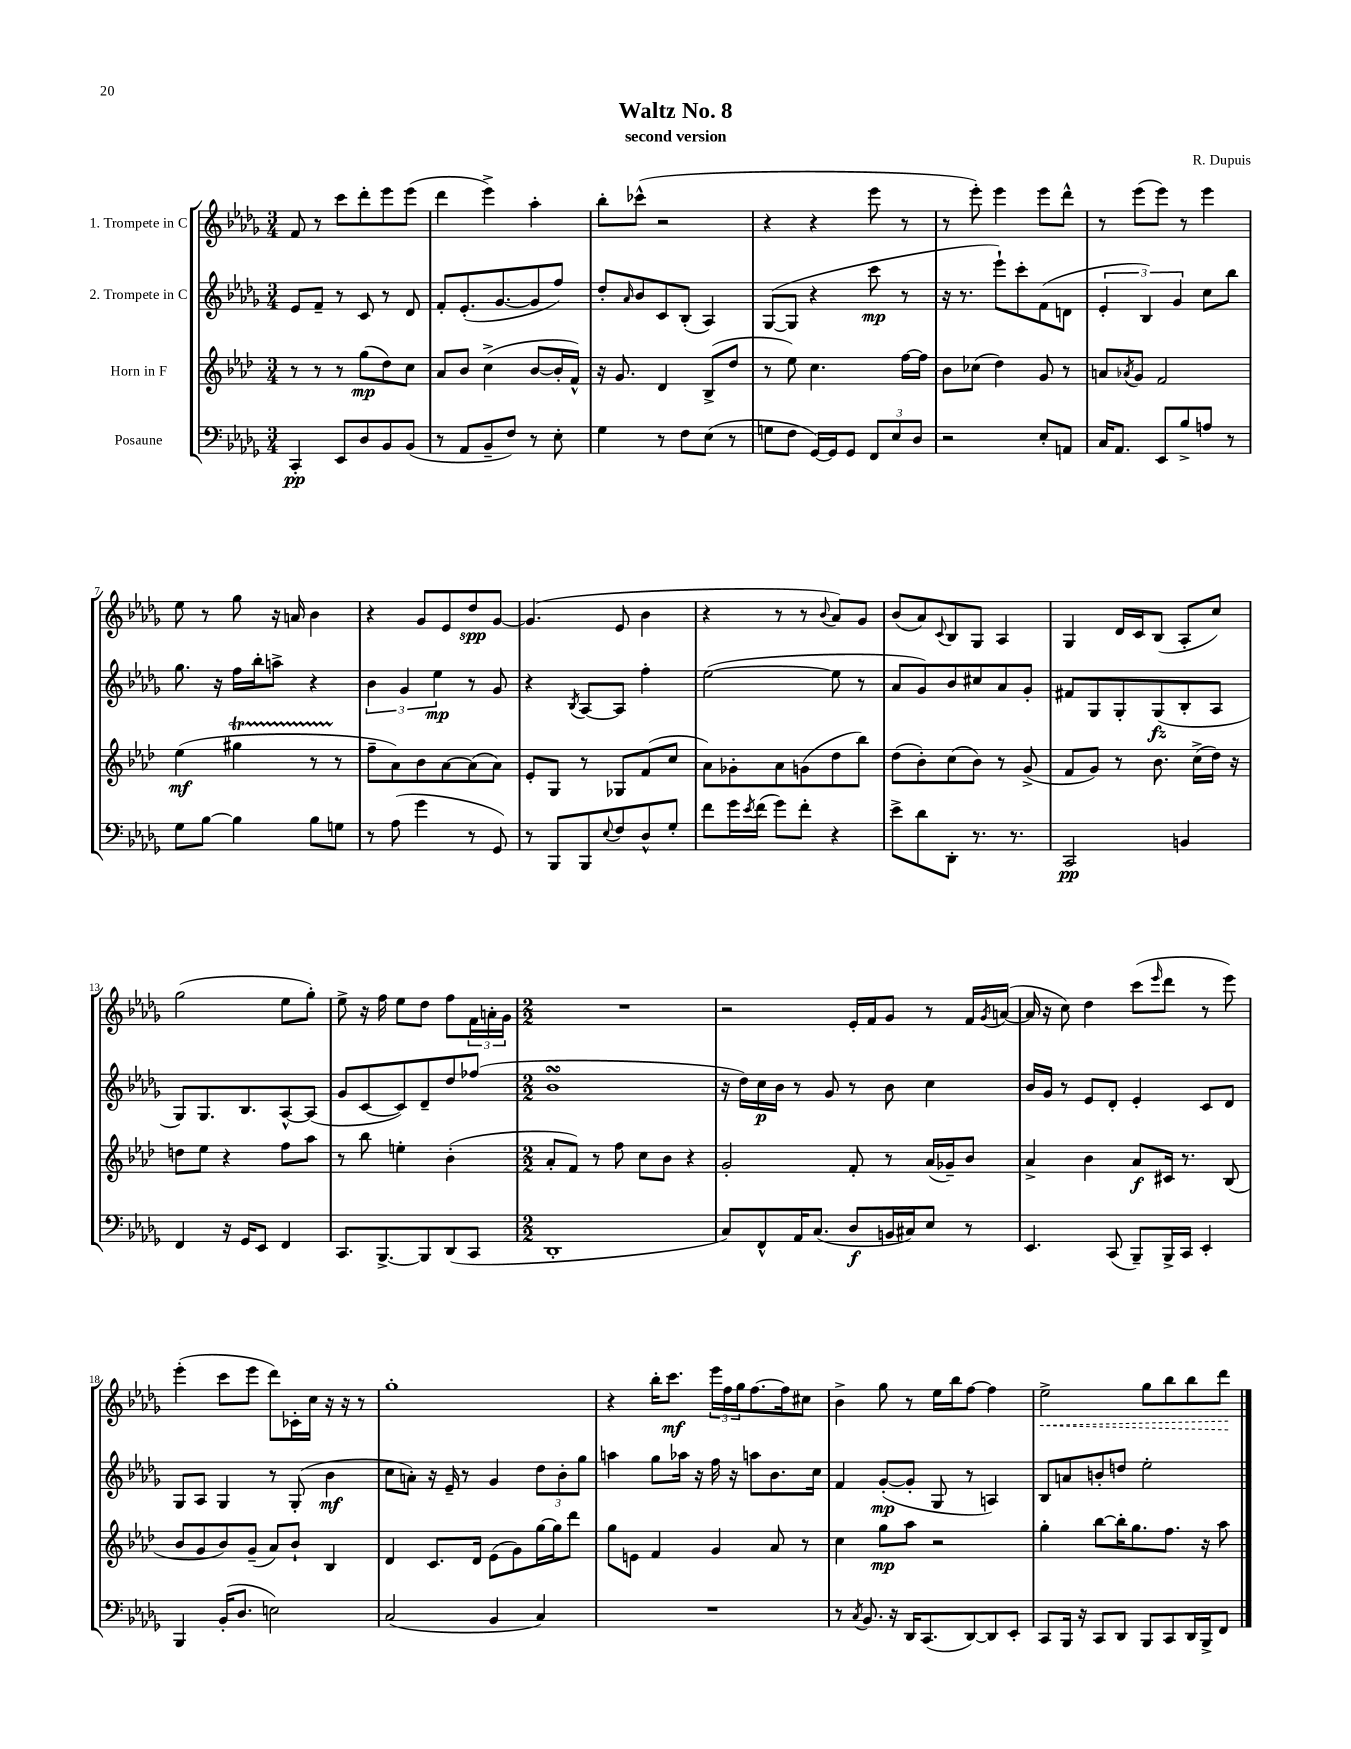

**kern	**kern	**kern	**kern
*staff4	*staff3	*staff2	*staff1
*clefF4	*clefG2	*clefG2	*clefG2
*k[b-e-a-d-g-]	*k[b-e-a-d-]	*k[b-e-a-d-g-]	*k[b-e-a-d-g-]
*M3/4	*M3/4	*M3/4	*M3/4
4CC'	8r	8e-	8f
.	8r	8f~	8r
8EE-	8r	8r	8ccc
8D-	(8gg	8c	8ddd-'
8BB-	8dd-)	8r	8eee-
(8BB-	8cc	8d-	(8eee-
=	=	=	=
8r	8a-	8f'	4ddd-
8AA-	8b-	(8.e-'	.
8BB-~	(4cc^	.	4eee-^)
.	.	[8.g-	.
8F)	.	.	.
8r	[8b-	8g-]	4aa-'
8E-'	16b-']	8ff)	.
.	16f^^)	.	.
=	=	=	=
4G-	16r	8dd-'	8bb-'
.	8.g	.	.
.	.	16qqa-	.
.	.	8b-	(8ccc-^^
8r	4d-	8c	2r
8F	.	(8B-'	.
(8E-	(8B-^	4A-)	.
8r	8dd-	.	.
=	=	=	=
8G	8r	([8G-	4r
8F	8ee-)	8G-]	.
[16GG-)	4.cc	4r	4r
16GG-]	.	.	.
8GG-	.	.	.
12FF	.	8ccc	8eee-
12E-	.	.	.
.	[16ff	8r	8r
12D-	.	.	.
.	16ff]	.	.
=	=	=	=
2r	8b-	16r	8r
.	.	8.r	.
.	(8cc-	.	8eee-')
.	4dd-)	8eee-`)	4eee-
.	.	8ccc'	.
8E-'	8g	(8f	8eee-
8AA	8r	8d	8ddd-^^
=	=	=	=
16C	8a	6e-'	8r
8.AA-	.	.	.
.	8qa-	.	.
.	8g	.	(8eee-
.	.	6B-)	.
8EE-	2f	.	8eee-)
.	.	6g-	.
8B-^	.	.	8r
8A	.	8cc	4eee-
8r	.	8bb-	.
=	=	=	=
8G-	(4ee-	8.gg-	8ee-
[8B-	.	.	8r
.	.	16r	.
4B-]	4gg#	16ff	8gg-
.	.	16bb-'	.
.	.	8aa^	16r
.	.	.	16a
8B-	8r	4r	4b-
8G	8r	.	.
=	=	=	=
8r	8ff~	6b-	4r
(8A-	8a-)	.	.
.	.	6g-	.
4g-	8b-	.	8g-
.	.	6ee-	.
.	[8a-	.	8e-
8r	(8a-]	8r	8dd-
8GG-)	8a-)	8g-	[8g-
=	=	=	=
8r	8e-'	4r	(4.g-]
8BBB-	8G	.	.
.	.	8qB-	.
8BBB-	8r	[8A-	.
8qqE-	.	.	.
8F	8G-	8A-]	8e-
8D-^^	(8f	4ff'	4b-
8G-'	8cc	.	.
=	=	=	=
8f	8a-)	([2ee-	4r
16g-	8g-'	.	.
8qe-	.	.	.
(16f	.	.	.
8g-)	8a-	.	8r
8f'	(8g	.	8r
.	.	.	8qqb-
4r	8dd-	8ee-]	8a-)
.	8bb-)	8r	8g-
=	=	=	=
8e-^	(8dd-	8a-	(8b-
8d-	8b-')	8g-)	8a-)
.	.	.	8qqc
8DD-'	(8cc	8b-	8B-
8.r	8b-)	8cc#	8G-
.	8r	8a-	4A-
8.r	.	.	.
.	(8g^	8g-'	.
=	=	=	=
2CC	8f	8f#	4G-
.	8g)	8G-	.
.	8r	8G-'	16d-
.	.	.	16c
.	8.b-	(8G-	(8B-
4BB	.	8B-'	8A-'
.	(16cc^	.	.
.	16dd-)	8A-	8cc)
.	16r	.	.
=	=	=	=
4FF	8dd	8G-)	(2gg-
.	8ee-	8.G-	.
16r	4r	.	.
16GG-	.	8.B-	.
8EE-	.	.	.
4FF	8ff	[8A-^^	8ee-
.	8aa-	(8A-]	8gg-')
=	=	=	=
8.CC	8r	8g-	8ee-^
.	8bb-	[8c	16r
[8.BBB-^	.	.	16ff
.	4ee'	8c])	8ee-
8BBB-]	.	8d-~	8dd-
(8DD-	(4b-'	8dd-	8ff
8CC	.	(8ff-	24f
.	.	.	24a'
.	.	.	24g-
=	=	=	=
*M2/2	*M2/2	*M2/2	*M2/2
1DD-'	8a-'	1b-	1r
.	8f)	.	.
.	8r	.	.
.	8ff	.	.
.	8cc	.	.
.	8b-	.	.
.	4r	.	.
=	=	=	=
8C)	2g'	16r	2r
.	.	16dd-)	.
8FF^^	.	16cc	.
.	.	16b-	.
16AA-	.	8r	.
(8.C	.	.	.
.	.	8g-	.
8D-	8f'	8r	16e-'
.	.	.	16f
16BB	8r	8b-	8g-
16C#)	.	.	.
8E-	(16a-	4cc	8r
.	16g-~)	.	.
8r	8b-	.	16f
.	.	.	8qg-
.	.	.	([16a
=	=	=	=
4.EE-	4a-^	16b-	16a]
.	.	16g-	16r
.	.	8r	8cc)
.	4b-	8e-	4dd-
(8CC	.	8d-'	.
8BBB-~)	8a-	4e-'	(8ccc
.	.	.	16qqeee-
16BBB-^	16c#	.	8ddd-
16CC	8.r	.	.
4EE-'	.	8c	8r
.	(8B-	8d-	8eee-)
=	=	=	=
4BBB-	8b-	8G-	(4eee-'
.	8g	8A-	.
(16BB-'	8b-)	4G-	8ccc
8.D-	.	.	.
.	(8g~	.	8eee-
2E)	8a-)	8r	8ddd-)
.	8b-`	(8G-'	16c-'
.	.	.	16cc
.	4B-	4b-	16r
.	.	.	16r
.	.	.	8r
=	=	=	=
(2C	4d-	8cc	1gg-'
.	.	8a')	.
.	8.c	16r	.
.	.	16e-~	.
.	.	8r	.
.	16d-	.	.
4BB-	(8e-	4g-	.
.	8g)	.	.
4C)	[16gg	12dd-	.
.	16gg]	.	.
.	.	12b-'	.
.	8ddd-	.	.
.	.	12gg-	.
=	=	=	=
1r	8gg	4aa	4r
.	8e	.	.
.	4f	8gg-	16bb-'
.	.	.	8.ccc
.	.	16aa-	.
.	.	16r	.
.	4g	16ff	24eee-
.	.	.	24ff
.	.	16r	.
.	.	.	24gg-
.	.	8aa	[8.ff
.	8a-	8.b-	.
.	.	.	16ff]
.	8r	.	8cc#
.	.	16cc	.
=	=	=	=
8r	4cc	4f	4b-^
8qC	.	.	.
8.BB-	.	.	.
.	8gg	([8g-'	8gg-
16r	.	.	.
16DD-	8aa-	8g-']	8r
(8.CC	.	.	.
.	2r	8G-	16ee-
.	.	.	16bb-
[8DD-)	.	8r	[8ff
8DD-]	.	4A)	4ff]
8EE-'	.	.	.
=	=	=	=
8CC	4gg'	8B-	2ee-^
16BBB-	.	8a	.
16r	.	.	.
8CC	[8bb-	8b'	.
8DD-	16bb-']	8dd	.
.	8.gg	.	.
8BBB-	.	2ee-'	8gg-
8CC	8.ff	.	8bb-
16DD-	.	.	8bb-
16BBB-^	16r	.	.
8FF	8aa-	.	8ddd-
==	==	==	==
*-	*-	*-	*-
